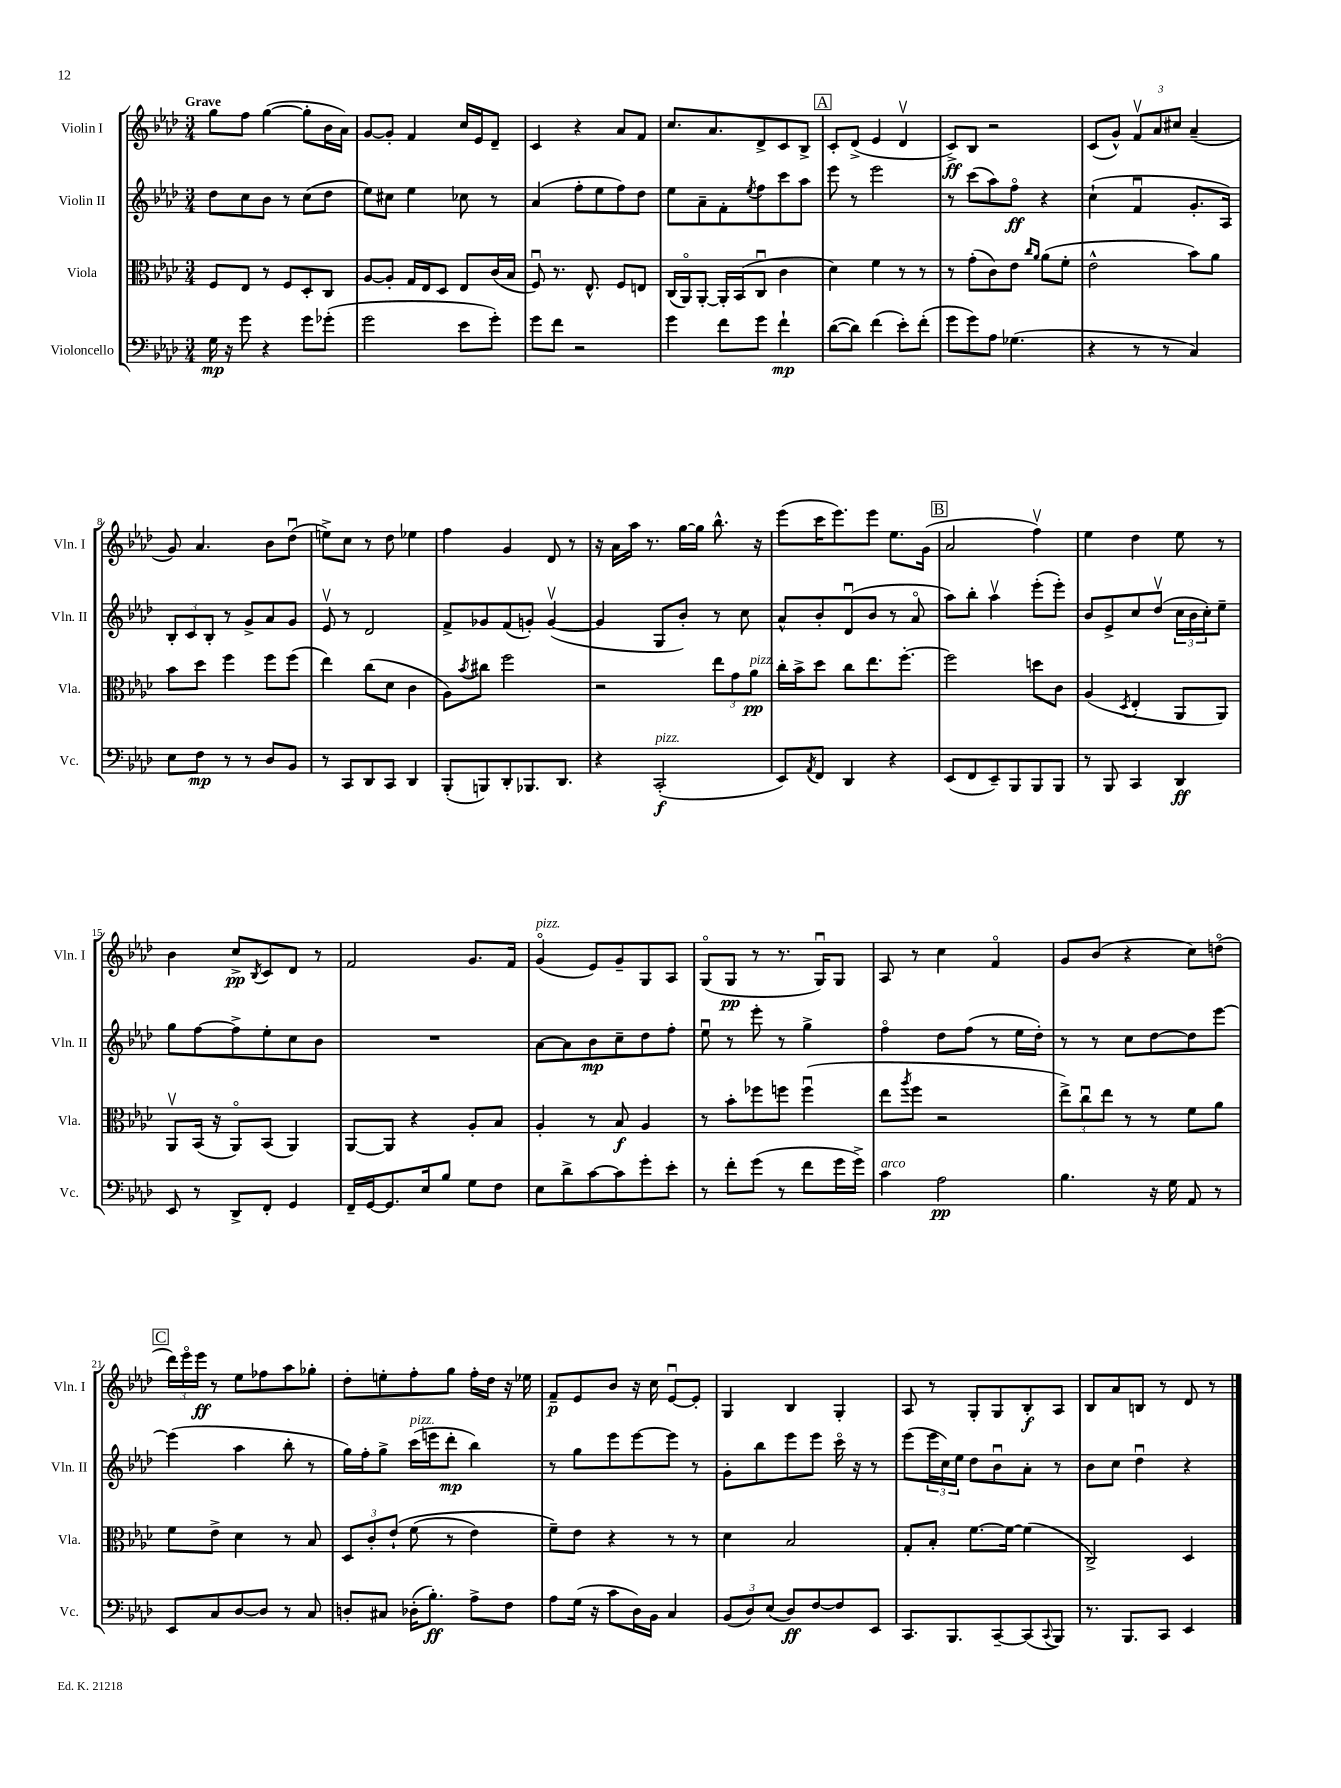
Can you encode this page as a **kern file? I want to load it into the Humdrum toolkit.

**kern	**dynam	**kern	**dynam	**kern	**dynam	**kern	**dynam
*part4	*part4	*part3	*part3	*part2	*part2	*part1	*part1
*staff4	*staff4	*staff3	*staff3	*staff2	*staff2	*staff1	*staff1
*I"Violoncello	*	*I"Viola	*	*I"Violin II	*	*I"Violin I	*
*I'Vc.	*	*I'Vla.	*	*I'Vln. II	*	*I'Vln. I	*
*clefF4	*	*clefC3	*	*clefG2	*	*clefG2	*
*k[b-e-a-d-]	*	*k[b-e-a-d-]	*	*k[b-e-a-d-]	*	*k[b-e-a-d-]	*
*M3/4	*	*M3/4	*	*M3/4	*	*M3/4	*
=1	=1	=1	=1	=1	=1	=1	=1
!	!	!	!	!	!	!LO:TX:a:B:t=Grave	!
16G\	mp	8F/L	.	8dd-\L	.	8gg\L	.
16r	.	.	.	.	.	.	.
8g\	.	8E-/J	.	8cc\	.	8ff\J	.
4r	.	8r	.	8b-\J	.	([4gg\	.
.	.	8F/L	.	8r	.	.	.
8g\L	.	8D-'/	.	(8cc\L	.	8gg'\L]	.
(8g-X'\J	.	8C/J	.	8dd-\J	.	16b-\L	.
.	.	.	.	.	.	16a-\JJ)	.
=2	=2	=2	=2	=2	=2	=2	=2
2g\	.	[8A-/L	.	8ee-\L)	.	[8g/L	.
.	.	8A-'/J]	.	8cc#X\J	.	8g'/J]	.
.	.	16G/LL	.	4ee-\	.	4f/	.
.	.	16E-/J	.	.	.	.	.
.	.	8D-/J	.	.	.	.	.
8e-\L	.	8E-/L	.	8cc-X\	.	16cc/LL	.
.	.	.	.	.	.	16e-/J	.
8g'\J)	.	(16c/L	.	8r	.	8d-~/J	.
.	.	16B-/JJ	.	.	.	.	.
=3	=3	=3	=3	=3	=3	=3	=3
8g\L	.	8Fu/)	.	(4a-/	.	4c/	.
8f\J	.	8.r	.	.	.	.	.
2r	.	.	.	8ff'\L	.	4r	.
.	.	8.E-^^/	.	.	.	.	.
.	.	.	.	8ee-\	.	.	.
.	.	8F/L	.	8ff\)	.	8a-/L	.
.	.	8En/J	.	8dd-\J	.	8f/J	.
=4	=4	=4	=4	=4	=4	=4	=4
4g\	.	(16C/LL	.	8ee-\L	.	8.cc/L	.
.	.	16AA-/J)	.	.	.	.	.
.	.	[8AA-'/J	.	8a-~\	.	.	.
.	.	.	.	.	.	8.a-/	.
8f\L	.	16AA-'/LL]	.	8f'\	.	.	.
.	.	(16BB-/J	.	.	.	.	.
.	.	.	.	8qee-/	.	.	.
8g\J	.	8Cu/J	.	8ff\	.	8d-^/	.
4f`\	mp	4c\	.	8ccc\	.	8c/	.
.	.	.	.	8aa-\J	.	8B-^/J	.
!!LO:REH:place=s1:t=A
=5	=5	=5	=5	=5	=5	=5	=5
([8d-\L	.	4d-\)	.	8eee-\	.	8c'/L	.
8d-\J])	.	.	.	8r	.	(8d-^/J	.
(4f\	.	4f\	.	2eee-\	.	4e-/	.
8e-'\L)	.	8r	.	.	.	4d-v/	.
(8f'\J	.	8r	.	.	.	.	.
=6	=6	=6	=6	=6	=6	=6	=6
8g\L	.	8r	.	8r	.	8c^/L)	ff
8g\)	.	(8g'\L	.	(8ccc\L	.	8B-/J	.
8A-\J	.	8c\)	.	8aa-\)	.	2r	.
(4.G-X\	.	8e-\J	.	8ff\J	ff	.	.
.	.	16qqcc/LL	.	.	.	.	.
.	.	16qqa-/JJ	.	.	.	.	.
.	.	(8a-\L	.	4r	.	.	.
.	.	8f'\J	.	.	.	.	.
=7	=7	=7	=7	=7	=7	=7	=7
4r	.	2e-^^\	.	(4cc`\	.	(8c/L	.
.	.	.	.	.	.	8g^^/J)	.
8r	.	.	.	4fu/	.	12fv/L	.
.	.	.	.	.	.	12a-/	.
8r	.	.	.	.	.	.	.
.	.	.	.	.	.	12cc#X/J	.
4C/)	.	8b-\L)	.	8.g'/L	.	(4a-~/	.
.	.	8a-\J	.	.	.	.	.
.	.	.	.	16A-/Jk)	.	.	.
!!LO:LB:g=z
=8	=8	=8	=8	=8	=8	=8	=8
8E-\L	.	8b-\L	.	12B-'/L	.	8g/)	.
.	.	.	.	12c/	.	.	.
8F\J	mp	8dd-\J	.	.	.	4.a-/	.
.	.	.	.	12B-'/J	.	.	.
8r	.	4ff\	.	8r	.	.	.
8r	.	.	.	8g^/L	.	.	.
8D-/L	.	8ff\L	.	8a-/	.	8b-\L	.
8BB-/J	.	(8ff\J	.	8g/J	.	(8dd-u\J	.
=9	=9	=9	=9	=9	=9	=9	=9
8r	.	4ee-\)	.	8e-v/	.	8een^\L)	.
8CC/L	.	.	.	8r	.	8cc\J	.
8DD-/	.	(8cc\L	.	2d-/	.	8r	.
8CC/J	.	8d-\J	.	.	.	8dd-\	.
4DD-/	.	4c\	.	.	.	4ee-X\	.
=10	=10	=10	=10	=10	=10	=10	=10
(8BBB-'/L	.	8A-\L)	.	8f^/L	.	4ff\	.
.	.	8qb-/	.	.	.	.	.
8BBBn/)	.	8cc#X\J	.	8g-X/	.	.	.
8DD-'/	.	2ff\	.	(8f/	.	4g/	.
8.BBB-X/	.	.	.	8gn'/J)	.	.	.
.	.	.	.	([4gv/	.	8d-/	.
8.DD-/J	.	.	.	.	.	.	.
.	.	.	.	.	.	8r	.
=11	=11	=11	=11	=11	=11	=11	=11
4r	.	2r	.	4g/]	.	16r	.
.	.	.	.	.	.	16a-\LL	.
.	.	.	.	.	.	16aa-\JJ	.
.	.	.	.	.	.	8.r	.
!LO:TX:a:i:t=pizz.	!	!	!	!	!	!	!
(2CC'/	f	.	.	8G/L	.	.	.
.	.	.	.	8b-'/J)	.	[16gg\LL	.
.	.	.	.	.	.	16gg\JJ]	.
.	.	12ee-\L	.	8r	.	8.bb-^^\	.
.	.	12g\	.	.	.	.	.
.	.	.	.	8cc\	.	.	.
!	!	!LO:TX:a:i:t=pizz.	!	!	!	!	!
.	.	12a-\J	pp	.	.	.	.
.	.	.	.	.	.	16r	.
=12	=12	=12	=12	=12	=12	=12	=12
8EE-/L)	.	16cc'\LL	.	8a-^^/L	.	(8eee-\L	.
.	.	16b-^\J	.	.	.	.	.
8qAA-/	.	.	.	.	.	.	.
8FF/J	.	8dd-\J	.	8b-'/	.	16ccc\K	.
.	.	.	.	.	.	8.eee-\)	.
4DD-/	.	8cc\L	.	(8d-u/	.	.	.
.	.	8.ee-\	.	8b-/J	.	8eee-\J	.
4r	.	.	.	8r	.	8.ee-\L	.
.	.	[8.ff'\J	.	.	.	.	.
.	.	.	.	8a-/	.	.	.
.	.	.	.	.	.	(16g\Jk	.
!!LO:REH:place=s1:t=B
=13	=13	=13	=13	=13	=13	=13	=13
(8EE-/L	.	2ff\]	.	8aa-\L)	.	2a-/	.
8FF/	.	.	.	8bb-'\J	.	.	.
8EE-~/)	.	.	.	4aa-v\	.	.	.
8BBB-/	.	.	.	.	.	.	.
8BBB-/	.	8ddn\L	.	(8eee-'\L	.	4ffv\)	.
8BBB-/J	.	8c\J	.	8eee-'\J)	.	.	.
=14	=14	=14	=14	=14	=14	=14	=14
8r	.	(4A-/	.	8b-/L	.	4ee-\	.
8BBB-/	.	.	.	8e-^/	.	.	.
.	.	8qD-/	.	.	.	.	.
4CC/	.	4E-'/	.	8cc/	.	4dd-\	.
.	.	.	.	(8dd-v/J	.	.	.
4DD-/	ff	8AA-/L	.	24cc\LL	.	8ee-\	.
.	.	.	.	24b-\	.	.	.
.	.	.	.	24cc'\J)	.	.	.
.	.	8AA-/J)	.	8ee-~\J	.	8r	.
!!LO:LB:g=z
=15	=15	=15	=15	=15	=15	=15	=15
8EE-/	.	8AA-v/L	.	8gg\L	.	4b-\	.
8r	.	(16BB-/Jk	.	[8ff\	.	.	.
.	.	16r	.	.	.	.	.
8DD-^/L	.	8AA-/L)	.	8ff^\]	.	8cc^/L	pp
.	.	.	.	.	.	8qB-/	.
8FF'/J	.	(8BB-/J	.	8ee-'\	.	8c/	.
4GG/	.	4AA-/)	.	8cc\	.	8d-/J	.
.	.	.	.	8b-\J	.	8r	.
=16	=16	=16	=16	=16	=16	=16	=16
16FF~/LL	.	[8AA-/L	.	2.r	.	2f/	.
[16GG/J	.	.	.	.	.	.	.
8.GG/]	.	8AA-/J]	.	.	.	.	.
.	.	4r	.	.	.	.	.
16E-/k	.	.	.	.	.	.	.
8B-/J	.	.	.	.	.	.	.
8G\L	.	8A-'/L	.	.	.	8.g/L	.
8F\J	.	8B-/J	.	.	.	.	.
.	.	.	.	.	.	16f/Jk	.
=17	=17	=17	=17	=17	=17	=17	=17
!	!	!	!	!	!	!LO:TX:a:i:t=pizz.	!
8E-\L	.	4A-'/	.	[8a-\L	.	(4g/	.
8d-^\	.	.	.	8a-\]	.	.	.
[8c\	.	8r	.	8b-\	mp	8e-/L)	.
8c\]	.	8B-/	f	8cc~\	.	8g~/	.
8g'\	.	4A-/	.	8dd-\	.	8G/	.
8e-'\J	.	.	.	8ff'\J	.	8A-/J	.
=18	=18	=18	=18	=18	=18	=18	=18
8r	.	8r	.	8ee-u\	.	(8G/L	.
8f'\L	.	8b-'\L	.	8r	.	8G/J	pp
(8g\J	.	8ff-X\	.	8eee-'\	.	8r	.
8r	.	8ffn\J	.	8r	.	8.r	.
8f\L	.	(4ffu\	.	4gg^\	.	.	.
.	.	.	.	.	.	16Gu/KL)	.
16g\L	.	.	.	.	.	8G/J	.
16g^\JJ)	.	.	.	.	.	.	.
=19	=19	=19	=19	=19	=19	=19	=19
!LO:TX:a:i:t=arco	!	!	!	!	!	!	!
4c\	.	8ee-\L	.	4ff\	.	8A-/	.
.	.	8qaa-/	.	.	.	.	.
.	.	8ff\J	.	.	.	8r	.
2A-\	pp	2r	.	8dd-\L	.	4cc\	.
.	.	.	.	(8ff\J	.	.	.
.	.	.	.	8r	.	4f/	.
.	.	.	.	16ee-\LL	.	.	.
.	.	.	.	16dd-'\JJ)	.	.	.
=20	=20	=20	=20	=20	=20	=20	=20
4.B-\	.	12ee-^\L)	.	8r	.	8g/L	.
.	.	12ccu\	.	.	.	.	.
.	.	.	.	8r	.	(8b-/J	.
.	.	12ee-\J	.	.	.	.	.
.	.	8r	.	8cc\L	.	4r	.
16r	.	8r	.	[8dd-\	.	.	.
16G\	.	.	.	.	.	.	.
8AA-/	.	8f\L	.	8dd-\]	.	8cc\L)	.
8r	.	8a-\J	.	[8eee-\J	.	(8ddn\J	.
!!LO:LB:g=z
!!LO:REH:place=s1:t=C
=21	=21	=21	=21	=21	=21	=21	=21
8EE-/L	.	8f\L	.	(4eee-\]	.	24ddd-\LL)	.
.	.	.	.	.	.	24eee-\	.
.	.	.	.	.	.	24eee-\JJ	ff
8C/	.	8e-^\J	.	.	.	8r	.
[8D-/	.	4d-\	.	4aa-\	.	8ee-\L	.
8D-/J]	.	.	.	.	.	8ff-X\	.
8r	.	8r	.	8bb-'\	.	8aa-\	.
8C/	.	8B-/	.	8r	.	8gg-X'\J	.
=22	=22	=22	=22	=22	=22	=22	=22
8Dn'/L	.	12D-/L	.	16gg\LL)	.	8dd-'\L	.
.	.	.	.	16ff'\J	.	.	.
.	.	12c'/	.	.	.	.	.
8C#X/J	.	.	.	8gg^\J	.	8een'\	.
.	.	(12e-`/J	.	.	.	.	.
!	!	!	!	!LO:TX:a:i:t=pizz.	!	!	!
(16D-X'\KL	.	(8f\	.	(16ccc\LL	.	8ff'\	.
8.B-'\J)	ff	.	.	16eeen\J	.	.	.
.	.	8r	.	8ddd-'\J	mp	8gg\J	.
8A-^\L	.	4e-\)	.	4bb-\)	.	16ff'\LL	.
.	.	.	.	.	.	16dd-\JJ	.
8F\J	.	.	.	.	.	16r	.
.	.	.	.	.	.	16ee-X\	.
=23	=23	=23	=23	=23	=23	=23	=23
8A-\L	.	8f~\L)	.	8r	.	8f~/L	p
(16G\Jk	.	8e-\J	.	8gg\L	.	8e-/	.
16r	.	.	.	.	.	.	.
8c\L	.	4r	.	8eee-\	.	8b-/J	.
16D-\L)	.	.	.	[8eee-\	.	16r	.
16BB-\JJ	.	.	.	.	.	16cc\	.
4C/	.	8r	.	8eee-\J]	.	[8e-u/L	.
.	.	8r	.	8r	.	8e-'/J]	.
=24	=24	=24	=24	=24	=24	=24	=24
(12BB-/L	.	4d-\	.	8g'\L	.	4G/	.
12D-/)	.	.	.	.	.	.	.
.	.	.	.	8bb-\	.	.	.
(12E-/J	.	.	.	.	.	.	.
8D-/L)	ff	2B-/	.	8eee-\	.	4B-/	.
[8F/	.	.	.	8eee-\J	.	.	.
8F/]	.	.	.	16ccc\	.	4G'/	.
.	.	.	.	16r	.	.	.
8EE-/J	.	.	.	8r	.	.	.
=25	=25	=25	=25	=25	=25	=25	=25
8.CC/L	.	8G'/L	.	(8eee-\L	.	8A-/	.
.	.	8B-'/J	.	24eee-\L	.	8r	.
.	.	.	.	24cc\)	.	.	.
8.BBB-/	.	.	.	.	.	.	.
.	.	.	.	24ee-\JJ	.	.	.
.	.	[8.f\L	.	8dd-\L	.	8G'/L	.
[8CC~/	.	.	.	8b-u\	.	8G/	.
.	.	16f\Jk_	.	.	.	.	.
(8CC/]	.	(4f\]	.	8a-'\J	.	8B-'/	f
8qqCC/	.	.	.	.	.	.	.
8BBB-/J)	.	.	.	8r	.	8A-/J	.
=26	=26	=26	=26	=26	=26	=26	=26
8.r	.	2C^/)	.	8b-\L	.	8B-/L	.
.	.	.	.	8cc\J	.	8a-/	.
8.BBB-/L	.	.	.	.	.	.	.
.	.	.	.	4dd-u\	.	8Bn/J	.
8CC/J	.	.	.	.	.	8r	.
4EE-/	.	4D-/	.	4r	.	8d-/	.
.	.	.	.	.	.	8r	.
==	==	==	==	==	==	==	==
*-	*-	*-	*-	*-	*-	*-	*-
